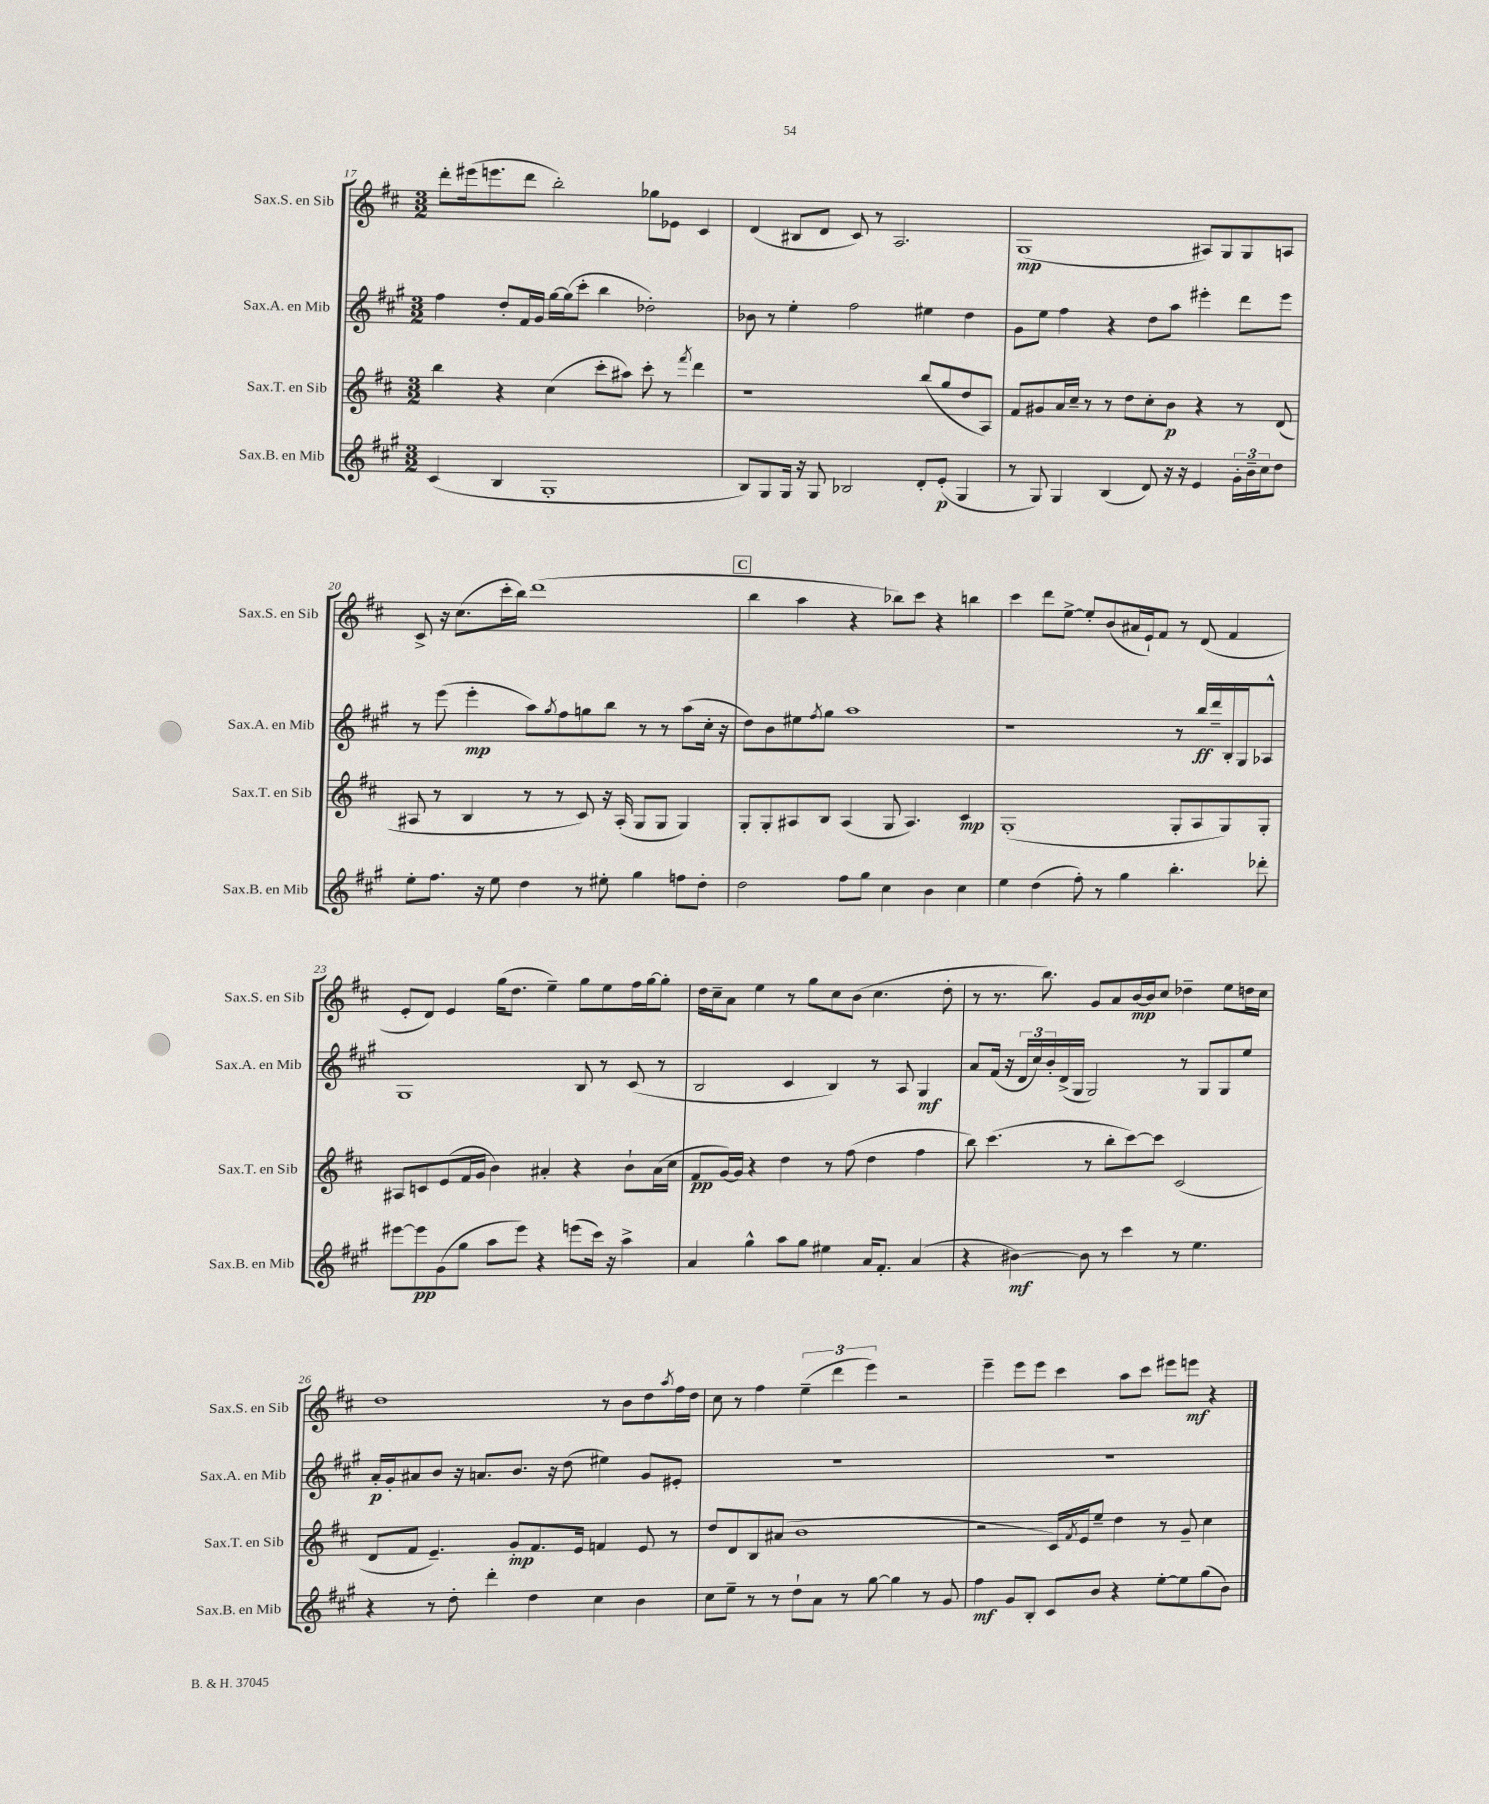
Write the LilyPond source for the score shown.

<<
\new StaffGroup <<
\new Staff = "s0" \with { instrumentName = "Sax.S. en Sib" shortInstrumentName = "Sax.S. en Sib" } {
    \clef treble \key d \major \numericTimeSignature \time 3/2
    d'''8-. eis'''16( e'''8. d'''8 b''2-.) ges''8 ees'8 cis'4 |
    d'4( bis8 d'8 cis'8) r8 a2. |
    g1\mp( ais8) g8 g8 a8 |
    cis'8-> r16 cis''8.( cis'''16-. b''16) d'''1( |
    \mark \markup { \box "C" } b''4 a''4 r4 bes''8) cis'''8 r4 b''4 |
    cis'''4 d'''8 e''8~-> e''8-. b'8( ais'16 e'16-!) fis'8 r8 d'8( fis'4 |
    e'8-. d'8) e'4 g''16( d''8. e''4--) g''8 e''8 fis''16 g''16~ g''8-. |
    d''16 cis''16-- a'8 e''4 r8 g''8 cis''8 b'8( cis''4. d''8-. |
    r8 r8. b''8.) g'8 a'8 b'16~\mp b'16 cis''8 des''4-- e''8 d''16 cis''16 |
    d''1 r8 b'8 d''8 \acciaccatura { a''8 } fis''16 d''16 |
    cis''8 r8 fis''4 \tuplet 3/2 { e''4--( d'''4 e'''4) } r2 |
    e'''4-- e'''8 e'''8 cis'''4 a''8 cis'''8 eis'''8 e'''8\mf r4 \bar "|." |
}
\new Staff = "s1" \with { instrumentName = "Sax.A. en Mib" shortInstrumentName = "Sax.A. en Mib" } {
    \clef treble \key a \major \numericTimeSignature \time 3/2
    fis''4 d''8-. fis'16 gis'16 gis''16~ gis''16( cis'''8-. b''4 des''2-.) |
    bes'8 r8 e''4-. fis''2 eis''4 d''4 |
    gis'8 e''8 fis''4 r4 d''8 a''8 eis'''4-. d'''8 eis'''8 |
    r8 e'''8( e'''4-.\mp a''8) \acciaccatura { gis''8 } fis''8 g''8 b''8 r8 r8 a''8( cis''16-. r16 |
    \mark \markup { \box "C" } d''8) b'8 eis''8 \acciaccatura { fis''8 } gis''8 a''1 |
    r1 r8 b''16\ff d'''16-- b16-. gis16 aes8-^ |
    gis1 b8 r8 cis'8( r8 |
    b2 cis'4 b4) r8 a8 gis4\mf |
    a'8 fis'16( r16 \tuplet 3/2 { d'16 cis''16) b'16-. } d'16->( gis16 gis2) r8 gis8 gis8 e''8 |
    a'16-.\p gis'16-. ais'8 b'8 r16 a'8. b'8. r16 d''8( eis''4) gis'8 eis'8-. |
    R1. |
    R1. \bar "|." |
}
\new Staff = "s2" \with { instrumentName = "Sax.T. en Sib" shortInstrumentName = "Sax.T. en Sib" } {
    \clef treble \key d \major \numericTimeSignature \time 3/2
    b''4 r4 cis''4( cis'''8-. ais''8) cis'''8-. r8 \acciaccatura { fis'''8 } d'''4 |
    r1 b''8( g''8 d''8 a8) |
    fis'8 gis'8 a'16 cis''16-- r8 r8 d''8 cis''8-. b'8\p r4 r8 d'8( |
    ais8 r8 b4 r8 r8 cis'8) r16 ais16-.( g8 g8 g4) |
    \mark \markup { \box "C" } g8-. g8-. ais8 b8 ais4( g8 ais4.) cis'4\mp |
    g1-.( g8-. a8 g8) g8-. |
    ais8 c'8 e'8( fis'16 g'16 b'4) ais'4-. r4 b'8-! ais'16( cis''16 |
    fis'8\pp g'16~) g'16 r4 d''4 r8 fis''8( d''4 fis''4 |
    b''8) cis'''4.( r8 b''8-. cis'''8~) cis'''8 cis'2( |
    d'8 fis'8 e'4.--) g'8-.\mp fis'8. e'16 f'4 e'8 r8 |
    d''8 d'8 b8 ais'8( b'1 |
    r2 cis'16) \acciaccatura { fis'8 } e'16 e''8-- d''4 r8 g'8-- cis''4 \bar "|." |
}
\new Staff = "s3" \with { instrumentName = "Sax.B. en Mib" shortInstrumentName = "Sax.B. en Mib" } {
    \clef treble \key a \major \numericTimeSignature \time 3/2
    cis'4( b4 gis1-. |
    b8) gis8 gis16 r16 gis8 bes2 d'8-. e'8-.\p( gis4 |
    r8 gis8) gis4 b4( d'8) r16 r16 e'4 \tuplet 3/2 { gis'16-. b'16-- cis''16 } d''8 |
    e''8-. fis''8. r16 e''8 d''4 r8 eis''8-. gis''4 f''8 d''8-. |
    \mark \markup { \box "C" } d''2 fis''8 gis''8 cis''4 b'4 cis''4 |
    e''4 d''4( fis''8-.) r8 gis''4 b''4.-. des'''8-. |
    eis'''8~ eis'''8\pp gis'8( gis''8 a''8 eis'''8) r4 e'''8( cis'''16) r16 a''4-> |
    a'4 gis''4-^ a''8 gis''8 eis''4 a'16 fis'8.-. a'4( |
    r4 bis'4~\mf) bis'8 r8 cis'''4 r8 e''4. |
    r4 r8 d''8-. d'''4-. d''4 cis''4 b'4 |
    cis''8 e''8-- r8 r8 d''8-! a'8 r8 gis''8~ gis''4 r8 gis'8 |
    fis''4\mf gis'8 b8-. cis'8 b'8 r4 e''8~-. e''8 gis''8( b'8) \bar "|." |
}
>>
>>
\layout { \context { \Score currentBarNumber = #17 } }
